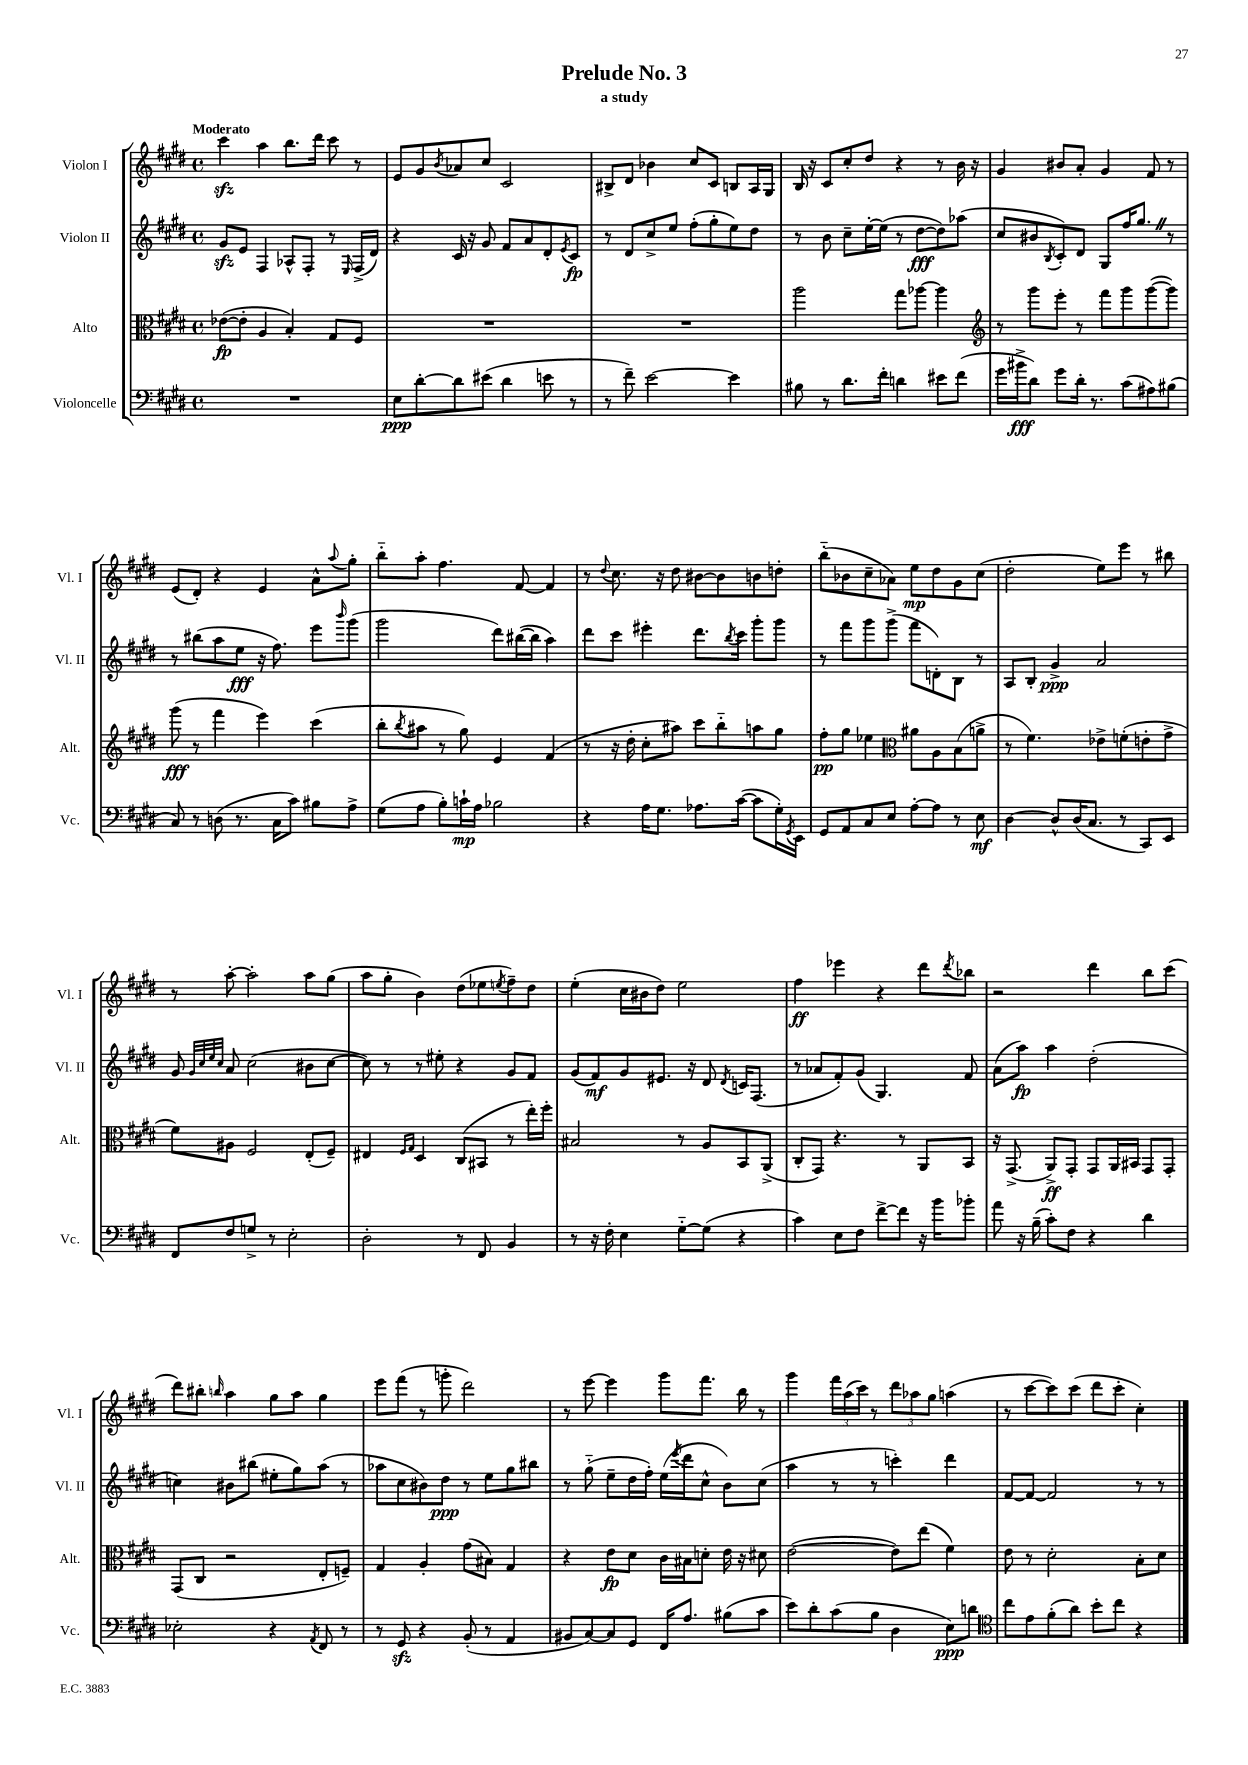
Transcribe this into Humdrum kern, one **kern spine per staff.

**kern	**dynam	**kern	**dynam	**kern	**dynam	**kern	**dynam
*part4	*part4	*part3	*part3	*part2	*part2	*part1	*part1
*staff4	*staff4	*staff3	*staff3	*staff2	*staff2	*staff1	*staff1
*I"Violoncelle	*	*I"Alto	*	*I"Violon II	*	*I"Violon I	*
*I'Vc.	*	*I'Alt.	*	*I'Vl. II	*	*I'Vl. I	*
*clefF4	*	*clefC3	*	*clefG2	*	*clefG2	*
*k[f#c#g#d#]	*	*k[f#c#g#d#]	*	*k[f#c#g#d#]	*	*k[f#c#g#d#]	*
*M4/4	*	*M4/4	*	*M4/4	*	*M4/4	*
*met(c)	*	*met(c)	*	*met(c)	*	*met(c)	*
=1	=1	=1	=1	=1	=1	=1	=1
!	!	!	!	!	!	!LO:TX:a:B:t=Moderato	!
1r	.	([8e-X\L	fp	8g#zz/L	.	4ccc#zz\	.
.	.	8e-'\J]	.	8e/J	.	.	.
.	.	4A/	.	4F#/	.	4aa\	.
.	.	4B'/)	.	8A-X^^/L	.	8.bb\L	.
.	.	.	.	8F#'/J	.	.	.
.	.	.	.	.	.	16ddd#\Jk	.
.	.	8G#/L	.	8r	.	8ccc#\	.
.	.	.	.	16qqE/	.	.	.
.	.	8F#/J	.	(16F#^/LL	.	8r	.
.	.	.	.	16d#/JJ)	.	.	.
=2	=2	=2	=2	=2	=2	=2	=2
8E\L	ppp	1r	.	4r	.	8e/L	.
[8d#'\	.	.	.	.	.	8g#/	.
.	.	.	.	.	.	8qb/	.
8d#\]	.	.	.	16c#/	.	8a-X/	.
.	.	.	.	16r	.	.	.
(8e#X\J	.	.	.	8g#/	.	8cc#/J	.
4d#\	.	.	.	8f#/L	.	2c#/	.
.	.	.	.	8a/	.	.	.
8en\	.	.	.	8d#'/	.	.	.
.	.	.	.	8qe/	.	.	.
8r	.	.	.	8c#/J	fp	.	.
=3	=3	=3	=3	=3	=3	=3	=3
8r	.	1r	.	8r	.	8B#X^/L	.
8f#~\)	.	.	.	8d#/L	.	8d#/J	.
[2e\	.	.	.	8cc#^/	.	4b-X\	.
.	.	.	.	8ee/J	.	.	.
.	.	.	.	(8ff#'\L	.	8cc#/L	.
.	.	.	.	8gg#'\	.	8c#/J	.
4e\]	.	.	.	8ee\)	.	8Bn/L	.
.	.	.	.	8dd#\J	.	16A/L	.
.	.	.	.	.	.	16G#/JJ	.
=4	=4	=4	=4	=4	=4	=4	=4
8B#X\	.	2aa\	.	8r	.	16B/	.
.	.	.	.	.	.	16r	.
8r	.	.	.	8b\	.	8c#/L	.
8.d#\L	.	.	.	8cc#~\L	.	8cc#'/	.
.	.	.	.	[16ee'\L	.	8dd#/J	.
16f#'\Jk	.	.	.	(16ee\JJ]	.	.	.
4dn\	.	8gg#\L	.	8r	.	4r	.
.	.	[8aa-X\J	.	[8dd#\L	fff	.	.
8e#X\L	.	4aa-\]	.	8dd#\])	.	8r	.
(8f#\J	.	.	.	(8aa-X\J	.	16b\	.
.	.	.	.	.	.	16r	.
=5	=5	=5	=5	=5	=5	=5	=5
*	*	*clefG2	*	*	*	*	*
16g#\LL	.	8r	.	8cc#/L	.	4g#/	.
16b#X^\J	fff	.	.	.	.	.	.
8d#\J)	.	8ggg#\L	.	8b#X/	.	.	.
.	.	.	.	8qB/	.	.	.
8g#\L	.	8eee'\J	.	8c#'/)	.	8b#X/L	.
16d#'\Jk	.	8r	.	8d#/J	.	8a'/J	.
8.r	.	.	.	.	.	.	.
.	.	8fff#\L	.	8G#/L	.	4g#/	.
(8c#\L	.	8ggg#\	.	16ff#/K	.	.	.
.	.	.	.	8.gg#Z/J	.	.	.
8A#X\)	.	([8ggg#\	.	.	.	8f#/	.
(8B#X\J	.	8ggg#\J])	.	8r	.	8r	.
!!LO:LB:g=z
=6	=6	=6	=6	=6	=6	=6	=6
8C#/)	.	(8ggg#\	fff	8r	.	(8e/L	.
8r	.	8r	.	(8bb#X\L	.	8d#'/J)	.
(8Dn\	.	4fff#\	.	8aa\	.	4r	.
8.r	.	.	.	8ee\J	fff	.	.
.	.	4eee\)	.	16r	.	4e/	.
16C#\KL	.	.	.	8.ff#\)	.	.	.
8c#\J)	.	.	.	.	.	.	.
8B#X\L	.	(4ccc#\	.	8eee\L	.	8a^^\L	.
.	.	.	.	16qqbbb/	.	8qqaa/	.
8A^\J	.	.	.	(8ggg#\J	.	8gg#'\J	.
=7	=7	=7	=7	=7	=7	=7	=7
(8G#\L	.	8bb'\L	.	2ggg#\	.	8bb\L	.
.	.	8qbb/	.	.	.	.	.
8A\J	.	8aa#X\J	.	.	.	8aa'\J	.
8B'\L)	.	8r	.	.	.	4.ff#\	.
16cn`\L	mp	8gg#\)	.	.	.	.	.
16A\JJ	.	.	.	.	.	.	.
2B-X\	.	4e/	.	8ddd#\L)	.	.	.
.	.	.	.	([16bb#X\L	.	[8f#/	.
.	.	.	.	16bb#\JJ]	.	.	.
.	.	(4f#/	.	4aa\)	.	4f#/]	.
=8	=8	=8	=8	=8	=8	=8	=8
4r	.	8r	.	8ddd#\L	.	8r	.
.	.	.	.	.	.	8qqdd#/	.
.	.	16r	.	8ccc#\J	.	8.cc#\	.
.	.	16dd#'\	.	.	.	.	.
16A\KL	.	8cc#'\L	.	4eee#X'\	.	.	.
8.G#\J	.	.	.	.	.	16r	.
.	.	8aa#X\J)	.	.	.	8dd#\	.
8.A-X\L	.	8ccc#\L	.	8.ddd#\L	.	[8b#X\L	.
.	.	8bb\	.	.	.	8b#\]	.
.	.	.	.	8qbb/	.	.	.
([16c#\Jk	.	.	.	16ccc#\Jk	.	.	.
8c#\L]	.	8aan\	.	8ggg#'\L	.	8bn\	.
16G#'\L)	.	8gg#\J	.	8ggg#\J	.	8ddn'\J	.
8qGG#/	.	.	.	.	.	.	.
16EE\JJ	.	.	.	.	.	.	.
=9	=9	=9	=9	=9	=9	=9	=9
8GG#/L	.	8ff#'\L	pp	8r	.	(8bb\L	.
8AA/	.	8gg#\J	.	8fff#\L	.	8b-X\	.
8C#/	.	4ee-X\	.	8ggg#\	.	8cc#~\	.
8E/J	.	.	.	(8ggg#^\J	.	8a-X\J)	.
*	*	*clefC3	*	*	*	*	*
[8A'\L	.	8a#X\L	.	8fff#\L	.	8ee\L	mp
8A\J]	.	8A\	.	8dn'\)	.	8dd#\	.
8r	.	(8B\	.	8B\J	.	8g#\	.
8E\	mf	8an^\J	.	8r	.	(8cc#\J	.
=10	=10	=10	=10	=10	=10	=10	=10
[4D#\	.	8r	.	8A/L	.	2dd#'\	.
.	.	4.f#\)	.	8B'/J	.	.	.
8D#^^/L]	.	.	.	4g#^/	ppp	.	.
(16D#/K	.	.	.	.	.	.	.
8.C#/J	.	.	.	.	.	.	.
.	.	8e-X^\L	.	2a/	.	8ee\L)	.
8r	.	(8fn'\	.	.	.	8eee\J	.
8CC#/L)	.	8en'\	.	.	.	8r	.
8EE/J	.	8g#^\J	.	.	.	8bb#X\	.
!!LO:LB:g=z
=11	=11	=11	=11	=11	=11	=11	=11
8FF#/L	.	8f#\L)	.	8g#/	.	8r	.
.	.	.	.	32qqg#/LLL	.	.	.
.	.	.	.	32qqcc#/	.	.	.
.	.	.	.	32qqee/	.	.	.
.	.	.	.	32qqcc#/JJJ	.	.	.
8F#/	.	8A#X\J	.	8a/	.	[8aa'\	.
8Gn^/J	.	2F#/	.	(2cc#\	.	2aa'\]	.
8r	.	.	.	.	.	.	.
2E'\	.	.	.	.	.	.	.
.	.	(8E'/L	.	8b#X\L	.	8aa\L	.
.	.	8F#~/J)	.	[8cc#\J	.	(8gg#\J	.
=12	=12	=12	=12	=12	=12	=12	=12
2D#'\	.	4E#X/	.	8cc#\])	.	8aa\L	.
.	.	.	.	8r	.	8gg#'\J	.
.	.	16qqF#/LL	.	.	.	.	.
.	.	16qqG#/JJ	.	.	.	.	.
.	.	4D#/	.	8r	.	4b\)	.
.	.	.	.	8ee#X'\	.	.	.
8r	.	(8C#/L	.	4r	.	(8dd#\L	.
8FF#/	.	8BB#X/J	.	.	.	8ee-X\	.
.	.	.	.	.	.	8qeen/	.
4BB/	.	8r	.	8g#/L	.	8ff#~\)	.
.	.	16ee'\LL)	.	8f#/J	.	8dd#\J	.
.	.	16ff#'\JJ	.	.	.	.	.
=13	=13	=13	=13	=13	=13	=13	=13
8r	.	2B#X/	.	(8g#/L	.	(4ee'\	.
16r	.	.	.	8f#/)	mf	.	.
16F#'\	.	.	.	.	.	.	.
4E\	.	.	.	8g#/	.	16cc#\LL	.
.	.	.	.	.	.	16b#X\J	.
.	.	.	.	8.e#X/J	.	8dd#\J)	.
[8G#\L	.	8r	.	.	.	2ee\	.
.	.	.	.	16r	.	.	.
(8G#\J]	.	8A/L	.	8d#/	.	.	.
.	.	.	.	8qd#/	.	.	.
4r	.	8BB/	.	16cn/KL	.	.	.
.	.	.	.	(8.F#/J	.	.	.
.	.	(8AA^/J	.	.	.	.	.
=14	=14	=14	=14	=14	=14	=14	=14
4c#\)	.	8C#'/L	.	8r	.	4ff#\	ff
.	.	8GG#/J)	.	8a-X/L	.	.	.
8E\L	.	4.r	.	8f#'/)	.	4eee-X\	.
8F#\J	.	.	.	(8g#/J	.	.	.
[8f#^\L	.	.	.	4.G#/)	.	4r	.
8f#\J]	.	8r	.	.	.	.	.
16r	.	8AA/L	.	.	.	8ddd#\L	.
16b\KL	.	.	.	.	.	.	.
.	.	.	.	.	.	8qddd#/	.
8b-X'\J	.	8BB/J	.	8f#/	.	8bb-X\J	.
=15	=15	=15	=15	=15	=15	=15	=15
8a\	.	16r	.	(8a\L	.	2r	.
.	.	(8.GG#^/	.	.	.	.	.
16r	.	.	.	8aa\J)	fp	.	.
(16B~\	.	.	.	.	.	.	.
8c#'\L)	.	8AA^/L)	ff	4aa\	.	.	.
8F#\J	.	8GG#'/J	.	.	.	.	.
4r	.	8GG#/L	.	(2dd#'\	.	4ddd#\	.
.	.	16AA/L	.	.	.	.	.
.	.	16BB#X/JJ	.	.	.	.	.
4d#\	.	8GG#/L	.	.	.	8bb\L	.
.	.	8GG#'/J	.	.	.	(8ccc#\J	.
!!LO:LB:g=z
=16	=16	=16	=16	=16	=16	=16	=16
2E-X'\	.	(8GG#/L	.	4ccn\)	.	8ddd#\L)	.
.	.	8C#/J	.	.	.	8bb#X'\J	.
.	.	.	.	.	.	16qqbbn/	.
.	.	2r	.	8b#X\L	.	4aa\	.
.	.	.	.	(8bb#X\J	.	.	.
4r	.	.	.	8ee#X'\L	.	8gg#\L	.
.	.	.	.	8gg#\)	.	8aa\J	.
8qAA/	.	.	.	.	.	.	.
8FF#/	.	8E'/L	.	(8aa\J	.	4gg#\	.
8r	.	8Fn~/J)	.	8r	.	.	.
=17	=17	=17	=17	=17	=17	=17	=17
8r	.	4G#/	.	8aa-X\L	.	8eee\L	.
8GG#zz/	.	.	.	8cc#\	.	(8fff#\J	.
4r	.	4A'/	.	8b#X\)	.	8r	.
.	.	.	.	8dd#\J	ppp	8gggn'\	.
(8BB'/	.	(8g#\L	.	8r	.	2ddd#\)	.
8r	.	8B#X\J)	.	8ee\L	.	.	.
4AA/	.	4G#/	.	8gg#\	.	.	.
.	.	.	.	8bb#X\J	.	.	.
=18	=18	=18	=18	=18	=18	=18	=18
8BB#X/L	.	4r	.	8r	.	8r	.
[8C#/)	.	.	.	(8gg#\	.	[8eee\	.
8C#/]	.	8e\L	fp	8ee~\L	.	4eee\]	.
8GG#/J	.	8d#\J	.	16dd#\L	.	.	.
.	.	.	.	16ff#'\JJ)	.	.	.
16FF#/KL	.	16c#\LL	.	(16ee\LL	.	8ggg#\L	.
.	.	.	.	8qeee/	.	.	.
8.A/J	.	16B#X\J	.	16ddd#\J	.	.	.
.	.	8dn'\J	.	8cc#^^\J	.	8.fff#\J	.
(8B#X\L	.	16e\	.	8b\L)	.	.	.
.	.	16r	.	.	.	16bb\	.
8c#\J	.	8d#X\	.	(8cc#\J	.	8r	.
=19	=19	=19	=19	=19	=19	=19	=19
8e\L)	.	([2e\	.	4aa\	.	4ggg#\	.
8d#'\	.	.	.	.	.	.	.
(8c#\	.	.	.	8r	.	24fff#\LL	.
.	.	.	.	.	.	(24aa\	.
.	.	.	.	.	.	24ccc#\JJ)	.
8B\J	.	.	.	8r	.	8r	.
4D#\	.	8e\L])	.	4cccn'\)	.	12ddd#\L	.
.	.	.	.	.	.	12aa-X\	.
.	.	(8ee\J	.	.	.	.	.
.	.	.	.	.	.	12gg#\J	.
8E\L)	ppp	4f#\)	.	4ddd#\	.	(4aan\	.
8dn\J	.	.	.	.	.	.	.
=20	=20	=20	=20	=20	=20	=20	=20
*clefC4	*	*	*	*	*	*	*
8cc#\L	.	8e\	.	[8f#/L	.	8r	.
8e\	.	8r	.	8f#/J_	.	[8ccc#\L	.
(8f#'\	.	2d#'\	.	2f#/]	.	8ccc#\])	.
8a\J)	.	.	.	.	.	(8ccc#\J	.
8b'\L	.	.	.	.	.	8ddd#\L	.
8cc#\J	.	.	.	.	.	8ccc#'\J	.
4r	.	8B'\L	.	8r	.	4cc#'\)	.
.	.	8d#\J	.	8r	.	.	.
==	==	==	==	==	==	==	==
*-	*-	*-	*-	*-	*-	*-	*-
